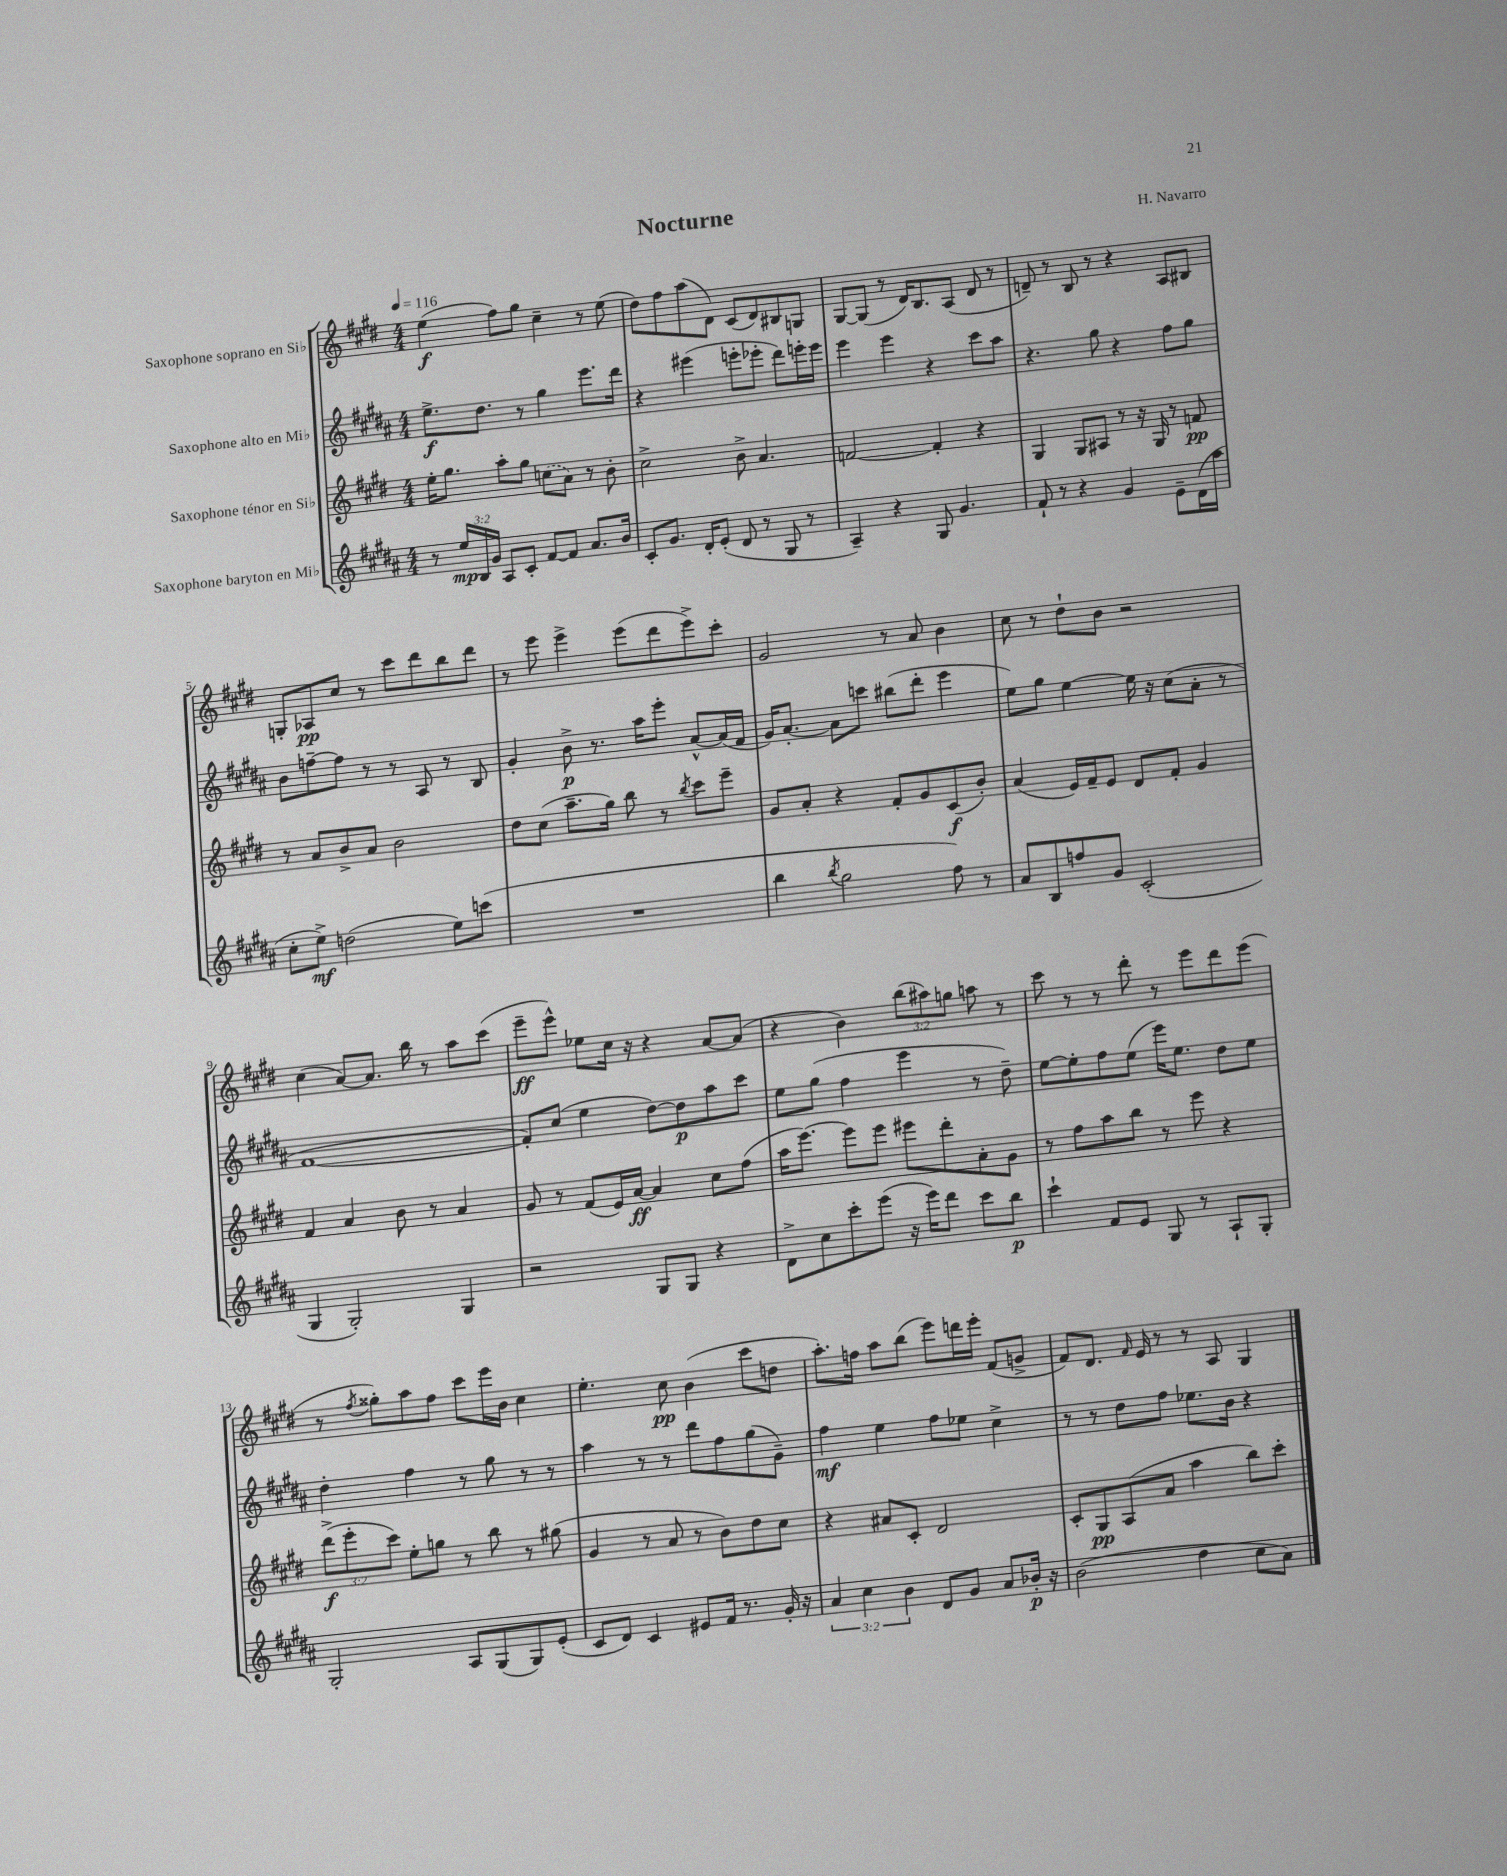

**kern	**dynam	**kern	**dynam	**kern	**dynam	**kern	**dynam
*part4	*part4	*part3	*part3	*part2	*part2	*part1	*part1
*staff4	*staff4	*staff3	*staff3	*staff2	*staff2	*staff1	*staff1
*I"Saxophone baryton en Mi♭	*	*I"Saxophone ténor en Si♭	*	*I"Saxophone alto en Mi♭	*	*I"Saxophone soprano en Si♭	*
*clefG2	*	*clefG2	*	*clefG2	*	*clefG2	*
*k[f#c#g#d#a#]	*	*k[f#c#g#d#]	*	*k[f#c#g#d#a#]	*	*k[f#c#g#d#]	*
*M4/4	*	*M4/4	*	*M4/4	*	*M4/4	*
*MM116	*	*MM116	*	*MM116	*	*MM116	*
=1	=1	=1	=1	=1	=1	=1	=1
8r	.	16ee'\KL	.	8.ee^\L	f	(4ee\	f
.	.	8.gg#\J	.	.	.	.	.
24ee/LL	mp	.	.	.	.	.	.
24B/	.	.	.	.	.	.	.
.	.	.	.	8.dd#\J	.	.	.
24g#/JJ	.	.	.	.	.	.	.
8A#/L	.	8aa'\L	.	.	.	8ff#\L)	.
8c#'/J	.	8gg#\J	.	8r	.	8gg#\J	.
[8f#/L	.	(8ccn\L	.	4gg#\	.	4cc#~\	.
8f#/J]	.	8a\J)	.	.	.	.	.
8.a#/L	.	8r	.	8.eee\L	.	8r	.
.	.	8b'\	.	.	.	(8ee\	.
16b/Jk	.	.	.	16ddd#\Jk	.	.	.
=2	=2	=2	=2	=2	=2	=2	=2
8c#'/L	.	2cc#^\	.	4r	.	8dd#\L)	.
8.g#/J	.	.	.	.	.	8ff#\	.
.	.	.	.	(4eee#X\	.	(8aa\	.
16d#'/KL	.	.	.	.	.	.	.
(8e'/J	.	.	.	.	.	8d#\J)	.
8d#/	.	8b^\	.	8eeen'\L	.	(8c#/L	.
8r	.	4.a/	.	8eee-X'\J	.	8d#/)	.
8G#/	.	.	.	8ddd#\L)	.	8B#X/	.
8r	.	.	.	16eeen'\L	.	8Gn/J	.
.	.	.	.	16eee\JJ	.	.	.
=3	=3	=3	=3	=3	=3	=3	=3
4A#~/)	.	[2fn/	.	4eee\	.	[8G#/L	.
.	.	.	.	.	.	(8G#/J]	.
4r	.	.	.	4eee\	.	8r	.
.	.	.	.	.	.	16d#/KL)	.
.	.	.	.	.	.	8.B/	.
8G#/	.	4f'/]	.	4r	.	.	.
4.g#/	.	.	.	.	.	(8A/J	.
.	.	4r	.	8ccc#\L	.	8d#/	.
.	.	.	.	8aa#\J	.	8r	.
=4	=4	=4	=4	=4	=4	=4	=4
8f#`/	.	4G#/	.	4.r	.	8dn~/)	.
8r	.	.	.	.	.	8r	.
4r	.	8G#/L	.	.	.	8B/	.
.	.	8A#X/J	.	8gg#\	.	8r	.
4g#/	.	8r	.	4r	.	4r	.
.	.	16r	.	.	.	.	.
.	.	16G#/	.	.	.	.	.
8e~\L	.	8r	.	8ff#\L	.	8A/L	.
(16d#\L	.	8fn/	pp	8gg#\J	.	8B#X/J	.
16aa#\JJ	.	.	.	.	.	.	.
!!LO:LB:g=z
=5	=5	=5	=5	=5	=5	=5	=5
8cc#'\L	.	8r	.	8b\L	.	8Gn'/L	.
8ee^\J)	mf	8a/L	.	[8ffn~\	.	8A-X/	pp
(2ddn\	.	8b^/	.	8ff\J]	.	8cc#/J	.
.	.	8a/J	.	8r	.	8r	.
.	.	2b\	.	8r	.	8ccc#\L	.
.	.	.	.	8A#/	.	8ddd#\	.
8ee\L)	.	.	.	8r	.	8bb\	.
(8cccn\J	.	.	.	8B/	.	8ddd#\J	.
=6	=6	=6	=6	=6	=6	=6	=6
1r	.	8dd#\L	.	4g#'/	.	8r	.
.	.	(8cc#\J	.	.	.	8eee\	.
.	.	8.aa~\L	.	8b^\	p	4eee^\	.
.	.	.	.	8.r	.	.	.
.	.	16gg#\Jk)	.	.	.	.	.
.	.	8bb\	.	.	.	(8eee\L	.
.	.	.	.	16aa#\KL	.	.	.
.	.	8r	.	8eee'\J	.	8ddd#\	.
.	.	8qbb/	.	.	.	.	.
.	.	8ccc#\L	.	[8a#^^/L	.	8eee^\)	.
.	.	8eee~\J	.	(16a#/L]	.	8ccc#'\J	.
.	.	.	.	16f#/JJ	.	.	.
=7	=7	=7	=7	=7	=7	=7	=7
4bb\	.	8g#/L	.	16g#/KL)	.	2g#/	.
.	.	.	.	[8.a#'/J	.	.	.
.	.	8a'/J	.	.	.	.	.
8qbb/	.	.	.	.	.	.	.
2gg#\	.	4r	.	8a#\L]	.	.	.
.	.	.	.	8cccn\J	.	.	.
.	.	8f#'/L	.	(8bb#X\L	.	8r	.
.	.	8g#/	.	8ddd#'\J	.	8a/	.
8ff#\)	.	(8c#/	f	4eee\	.	4b\	.
8r	.	8b'/J)	.	.	.	.	.
=8	=8	=8	=8	=8	=8	=8	=8
8a#/L	.	(4a/	.	8ee\L)	.	8cc#\	.
8B/	.	.	.	8gg#\J	.	8r	.
8ffn/	.	16e/LL)	.	[4ee\	.	8dd#`\L	.
.	.	16f#~/J	.	.	.	.	.
8g#/J	.	8e/J	.	.	.	8b\J	.
(2c#'/	.	8d#/L	.	16ee\]	.	2r	.
.	.	.	.	16r	.	.	.
.	.	8f#'/J	.	(8cc#\L	.	.	.
.	.	4g#/	.	8a#'\J	.	.	.
.	.	.	.	8r	.	.	.
!!LO:LB:g=z
=9	=9	=9	=9	=9	=9	=9	=9
4G#/	.	4f#/	.	[1f#	.	(4cc#\	.
2G#'/)	.	4a/	.	.	.	[8a/L)	.
.	.	.	.	.	.	8.a/J]	.
.	.	8b\	.	.	.	.	.
.	.	.	.	.	.	16bb\	.
.	.	8r	.	.	.	8r	.
4G#/	.	4a/	.	.	.	8aa\L	.
.	.	.	.	.	.	(8ccc#\J	.
=10	=10	=10	=10	=10	=10	=10	=10
2r	.	8g#/	.	8f#'/L])	.	8eee~\L	ff
.	.	8r	.	(8cc#/J	.	8eee^^\J)	.
.	.	(8f#/L	.	4ee\	.	8ee-X\L	.
.	.	16e/L)	.	.	.	16cc#\Jk	.
.	.	[16a/JJ	ff	.	.	16r	.
8G#/L	.	4a/]	.	[8dd#\L)	.	4r	.
8G#/J	.	.	.	8dd#\]	p	.	.
4r	.	8cc#\L	.	8aa#\	.	[8a/L	.
.	.	(8ff#\J	.	8ccc#\J	.	(8a/J]	.
=11	=11	=11	=11	=11	=11	=11	=11
8d#^\L	.	16aa\KL	.	8ee\L	.	4r	.
.	.	[8.eee\J)	.	.	.	.	.
8cc#\	.	.	.	(8gg#\J	.	.	.
8ccc#'\	.	8eee\L]	.	4ff#\	.	4b\)	.
(8eee\J	.	8eee\J	.	.	.	.	.
16r	.	8eee#X\L	.	4eee\	.	(12bb\L	.
16eee\KL)	.	.	.	.	.	.	.
.	.	.	.	.	.	12aa#X\)	.
8ddd#\J	.	8ddd#'\	.	.	.	.	.
.	.	.	.	.	.	12ggn\J	.
8ccc#\L	.	8a'\	.	8r	.	8aan\	.
8bb\J	p	8g#\J	.	8dd#~\)	.	8r	.
=12	=12	=12	=12	=12	=12	=12	=12
4ccc#`\	.	8r	.	[8ee\L	.	8ccc#\	.
.	.	8ff#\L	.	8ee'\]	.	8r	.
8f#/L	.	8aa\	.	8ff#\	.	8r	.
8e/J	.	8bb\J	.	(8ee\J	.	8ddd#'\	.
8G#/	.	8r	.	16eee\KL)	.	8r	.
.	.	.	.	8.ee\J	.	.	.
8r	.	8eee\	.	.	.	8eee\L	.
8A#`/L	.	4r	.	8dd#\L	.	8ddd#\	.
8G#'/J	.	.	.	8ee\J	.	(8eee\J	.
!!LO:LB:g=z
=13	=13	=13	=13	=13	=13	=13	=13
2G#'/	.	(12ddd#^\L	f	4dd#'\	.	8r	.
.	.	12eee'\	.	.	.	.	.
.	.	.	.	.	.	8qff#/	.
.	.	.	.	.	.	8gg##X'\L)	.
.	.	12ccc#\J)	.	.	.	.	.
.	.	8ee'\L	.	4ff#\	.	8aa\	.
.	.	8ggn\J	.	.	.	8ff#\J	.
8A#/L	.	8r	.	8r	.	8ccc#\L	.
(8G#/	.	8bb\	.	8gg#\	.	16eee\L	.
.	.	.	.	.	.	16b\JJ	.
8G#/)	.	8r	.	8r	.	4cc#\	.
(8e'/J	.	(8gg#X\	.	8r	.	.	.
=14	=14	=14	=14	=14	=14	=14	=14
8c#/L	.	4g#/	.	4aa#\	.	4.ee'\	.
8d#/J)	.	.	.	.	.	.	.
4c#/	.	8r	.	8r	.	.	.
.	.	8a/	.	8r	.	8cc#\	pp
8e#X/L	.	8r	.	8ddd#\L	.	(4b\	.
16f#/Jk	.	8b\L)	.	8ff#\	.	.	.
8.r	.	.	.	.	.	.	.
.	.	8dd#\	.	(8gg#\	.	8ccc#\L	.
16g#'/	.	8cc#\J	.	8g#~\J)	.	8ddn\J	.
16r	.	.	.	.	.	.	.
=15	=15	=15	=15	=15	=15	=15	=15
6a#/	.	4r	.	4ff#\	mf	8.aa'\L)	.
6cc#\	.	.	.	.	.	.	.
.	.	.	.	.	.	16ffn\Jk	.
.	.	8a#X/L	.	4ee\	.	8aa\L	.
6b\	.	.	.	.	.	.	.
.	.	8c#'/J	.	.	.	(8bb\J	.
8d#/L	.	2d#/	.	8ff#\L	.	8eee\L)	.
8g#/J	.	.	.	8ee-X\J	.	16dddn\L	.
.	.	.	.	.	.	16eee'\JJ	.
8a#/L	.	.	.	4cc#^\	.	(8f#/L	.
16b-X'/Jk	p	.	.	.	.	8gn^/J	.
16r	.	.	.	.	.	.	.
=16	=16	=16	=16	=16	=16	=16	=16
(2b\	.	8c#'/L	.	8r	.	8f#/L)	.
.	.	8G#/	pp	8r	.	8.d#/J	.
.	.	(8A/	.	8dd#\L	.	.	.
.	.	.	.	.	.	16qqf#/	.
.	.	.	.	.	.	16e/	.
.	.	8a/J	.	8ff#\J	.	8r	.
4dd#\	.	4aa\	.	8.ee-X\L	.	8r	.
.	.	.	.	.	.	8A/	.
.	.	.	.	16b\Jk	.	.	.
8cc#\L	.	8bb\L)	.	4r	.	4G#/	.
8a#\J)	.	8ccc#'\J	.	.	.	.	.
==	==	==	==	==	==	==	==
*-	*-	*-	*-	*-	*-	*-	*-
